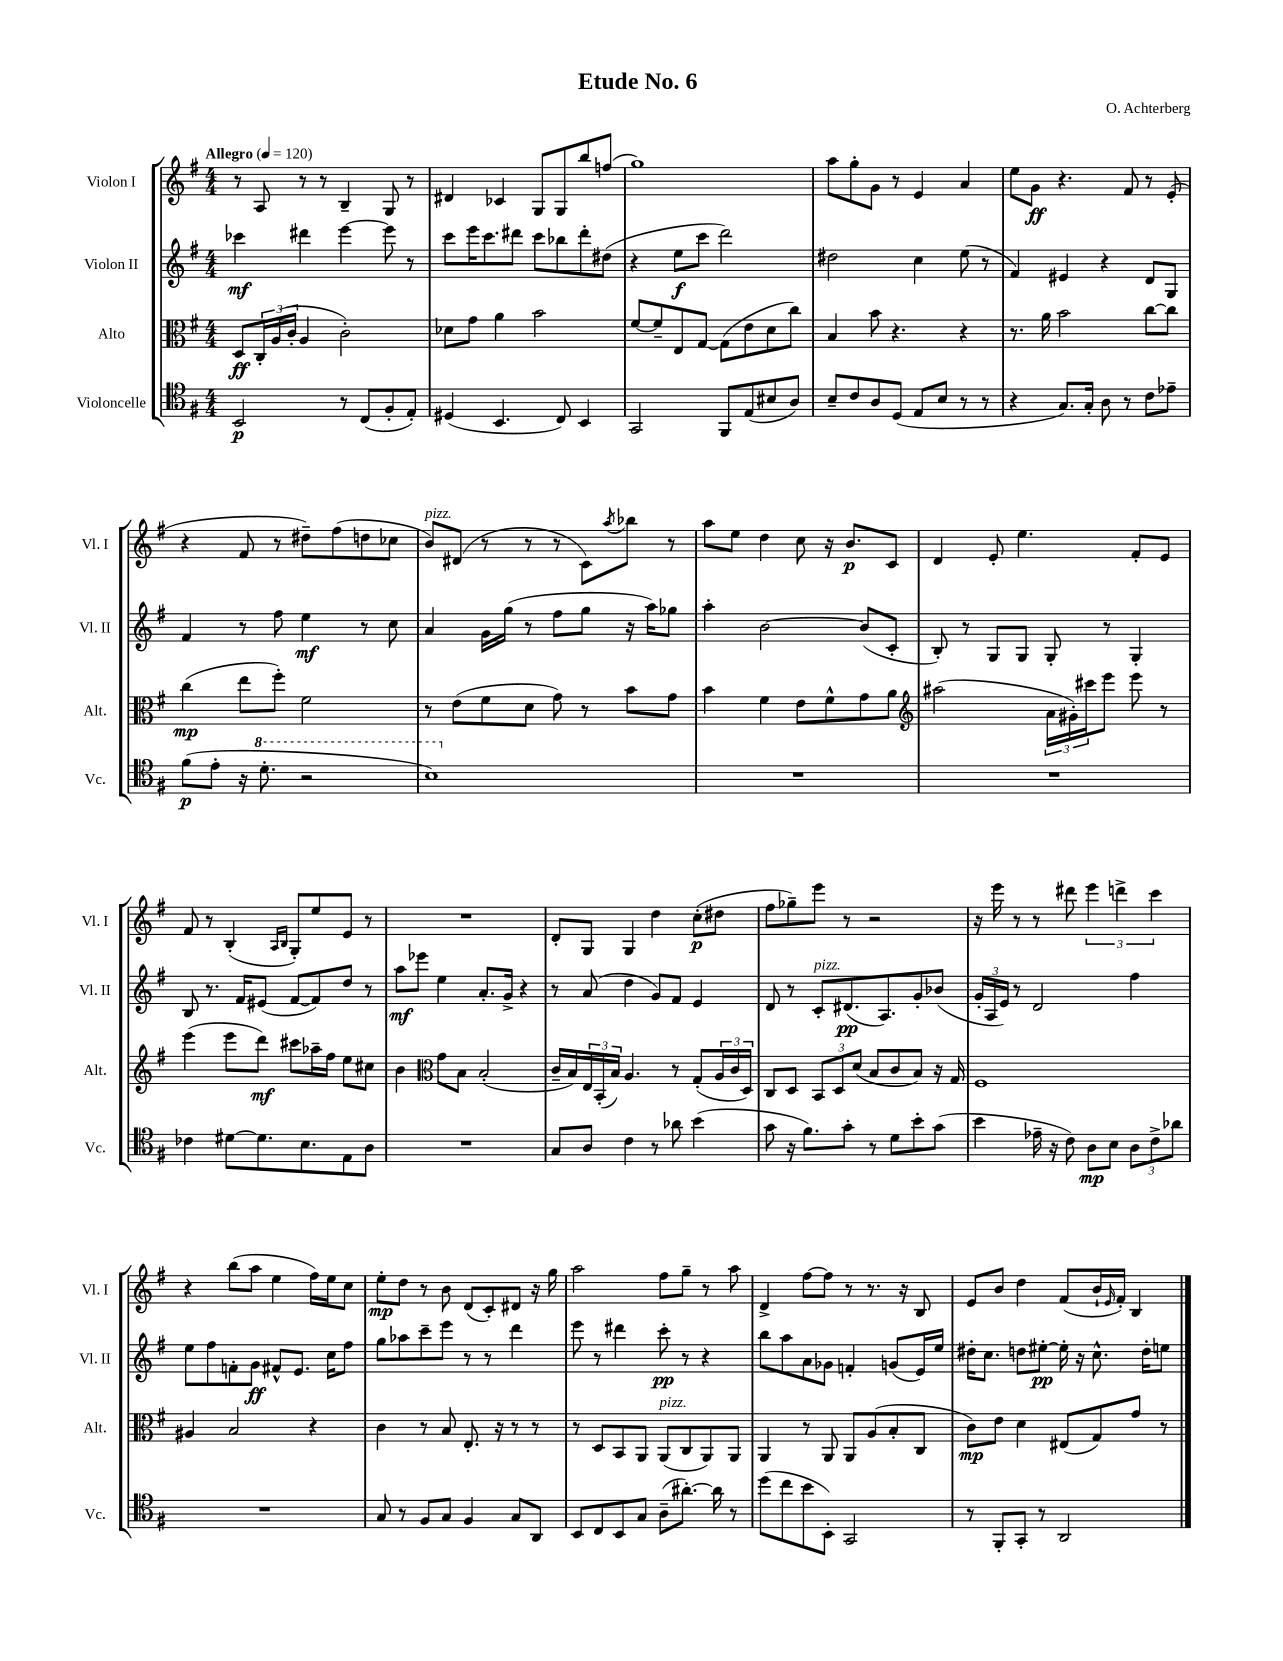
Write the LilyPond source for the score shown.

\header { title = "Etude No. 6" composer = "O. Achterberg" }
<<
\new StaffGroup <<
\new Staff = "s0" \with { instrumentName = "Violon I" shortInstrumentName = "Vl. I" } {
    \clef treble \key g \major \numericTimeSignature \time 4/4 \tempo "Allegro" 4 = 120
    r8 a8 r8 r8 b4-- g8 r8 |
    dis'4 ces'4 g8 g8 b''8 f''8( |
    g''1) |
    a''8 g''8-. g'8 r8 e'4 a'4 |
    e''8 g'8\ff r4. fis'8 r8 e'8-.( |
    r4 fis'8 r8 dis''8--) fis''8( d''8 ces''8 |
    b'8^\markup { \italic "pizz." }) dis'8( r8 r8 r8 c'8) \acciaccatura { a''8 } bes''8 r8 |
    a''8 e''8 d''4 c''8 r16 b'8.\p c'8 |
    d'4 e'8-. e''4. fis'8-. e'8 |
    fis'8 r8 b4-.( \grace { a16 b16 } g8-.) e''8 e'8 r8 |
    R1 |
    d'8-. g8 g4 d''4 c''8-.\p( dis''8 |
    fis''8 ges''8--) e'''8 r8 r2 |
    r16 e'''16 r8 r8 dis'''8 \tuplet 3/2 { e'''4 d'''4-> c'''4 } |
    r4 b''8( a''8 e''4 fis''16) e''16 c''8 |
    e''8-.\mp d''8 r8 b'8 d'8( c'8-.) dis'8 r16 g''16 |
    a''2 fis''8 g''8-- r8 a''8 |
    d'4-> fis''8~ fis''8 r8 r8. r16 b8 |
    e'8 b'8 d''4 fis'8( b'16-! \grace { e'16 } fis'16-.) b4 \bar "|." |
}
\new Staff = "s1" \with { instrumentName = "Violon II" shortInstrumentName = "Vl. II" } {
    \clef treble \key g \major \numericTimeSignature \time 4/4
    ces'''4\mf dis'''4 e'''4~ e'''8 r8 |
    c'''8 e'''16 c'''8. dis'''8 c'''8 bes''8 dis'''8-. dis''8( |
    r4 e''8\f c'''8 d'''2) |
    dis''2 c''4 e''8( r8 |
    fis'4) eis'4 r4 d'8 g8 |
    fis'4 r8 fis''8 e''4\mf r8 c''8 |
    a'4 g'16 g''16( r8 fis''8 g''8 r16 a''16) ges''8 |
    a''4-. b'2~ b'8( c'8-. |
    b8-.) r8 g8 g8 g8-. r8 g4-. |
    b8 r8. fis'16 eis'8( fis'8~ fis'8) d''8 r8 |
    a''8\mf ees'''8 e''4 a'8.-. g'16-> r4 |
    r8 a'8( d''4 g'8) fis'8 e'4 |
    d'8 r8 c'8-.^\markup { \italic "pizz." } dis'8.\pp( a8.) g'8-. bes'8( |
    \tuplet 3/2 { g'16-. a16 e'16) } r8 d'2 fis''4 |
    e''8 fis''8 f'8-. g'8\ff fis'8-^ e'8. c''16 fis''8 |
    g''8 aes''8 c'''8-- e'''8 r8 r8 d'''4 |
    e'''8 r8 dis'''4 c'''8-.\pp r8 r4 |
    b''8 a''8 a'8 ges'8 f'4-. g'8( e'16) e''16 |
    dis''16-. c''8. d''8 eis''8~-.\pp eis''16-. r16 c''8.-^ d''16-. e''8 \bar "|." |
}
\new Staff = "s2" \with { instrumentName = "Alto" shortInstrumentName = "Alt." } {
    \clef alto \key g \major \numericTimeSignature \time 4/4
    d8\ff \tuplet 3/2 { c16-. a16( c'16-. } a4 c'2-.) |
    des'8 g'8 a'4 b'2 |
    fis'8~ fis'8-- e8 g8~ g8( e'8 d'8 c''8) |
    b4 b'8 r4. r4 |
    r8. a'16 b'2 c''8~ c''8 |
    c''4\mp( e''8 fis''8-.) fis'2 |
    r8 e'8( fis'8 d'8 g'8) r8 b'8 g'8 |
    b'4 fis'4 e'8 fis'8-^ g'8 a'8 |
    \clef treble ais''2( \tuplet 3/2 { a'16 gis'16-.) cis'''16 } e'''8 e'''8 r8 |
    e'''4( e'''8 d'''8\mf) cis'''8 aes''16-- fis''16 e''8 cis''8 |
    b'4 \clef alto g'8 b8 b2-.( |
    c'16-- b16) \tuplet 3/2 { e16 b,16-.( b16) } a4. r8 g8-.( \tuplet 3/2 { a16 c'16 d16) } |
    c8 d8 \tuplet 3/2 { b,8 d8 d'8( } b8 c'8 b8) r16 g16 |
    fis1 |
    ais4 b2 r4 |
    c'4 r8 b8 e8.-. r16 r8 r8 |
    r8 d8 b,8 a,8 a,8^\markup { \italic "pizz." }( c8 a,8) a,8 |
    a,4 r8 a,8 a,8 a8( b8-. c8 |
    c'8\mp) e'8 d'4 eis8( g8) g'8 r8 \bar "|." |
}
\new Staff = "s3" \with { instrumentName = "Violoncelle" shortInstrumentName = "Vc." } {
    \clef tenor \key g \major \numericTimeSignature \time 4/4
    b,2\p r8 c8( fis8-. e8-.) |
    dis4( b,4. c8) b,4 |
    g,2 fis,8 e8( bis8 a8) |
    b8-- c'8 a8 d8( e8 b8 r8 r8 |
    r4 g8.) g16-. a8 r8 c'8 ees'8-- |
    fis'8\p( e'8-. r16 \ottava #1 d''8.-. r2 |
    b'1) \ottava #0 |
    R1 |
    R1 |
    ces'4 dis'8~ dis'8. b8. e8 a8 |
    R1 |
    g8 a8 c'4 r8 aes'8 b'4( |
    g'8 r16 fis'8.) g'8-. r8 d'8 b'8-. g'8( |
    b'4 ees'16-- r16 c'8) a8\mp b8 \tuplet 3/2 { a8 c'8-> aes'8 } |
    R1 |
    g8 r8 fis8 g8 fis4 g8 a,8 |
    b,8 c8 b,8 g8 a8--( ais'8.~-.) ais'16 r8 |
    d''8( c''8 b'8 b,8-.) g,2 |
    r8 fis,8-. g,8-. r8 a,2 \bar "|." |
}
>>
>>
\layout { \context { \Score \remove "Bar_number_engraver" } }
